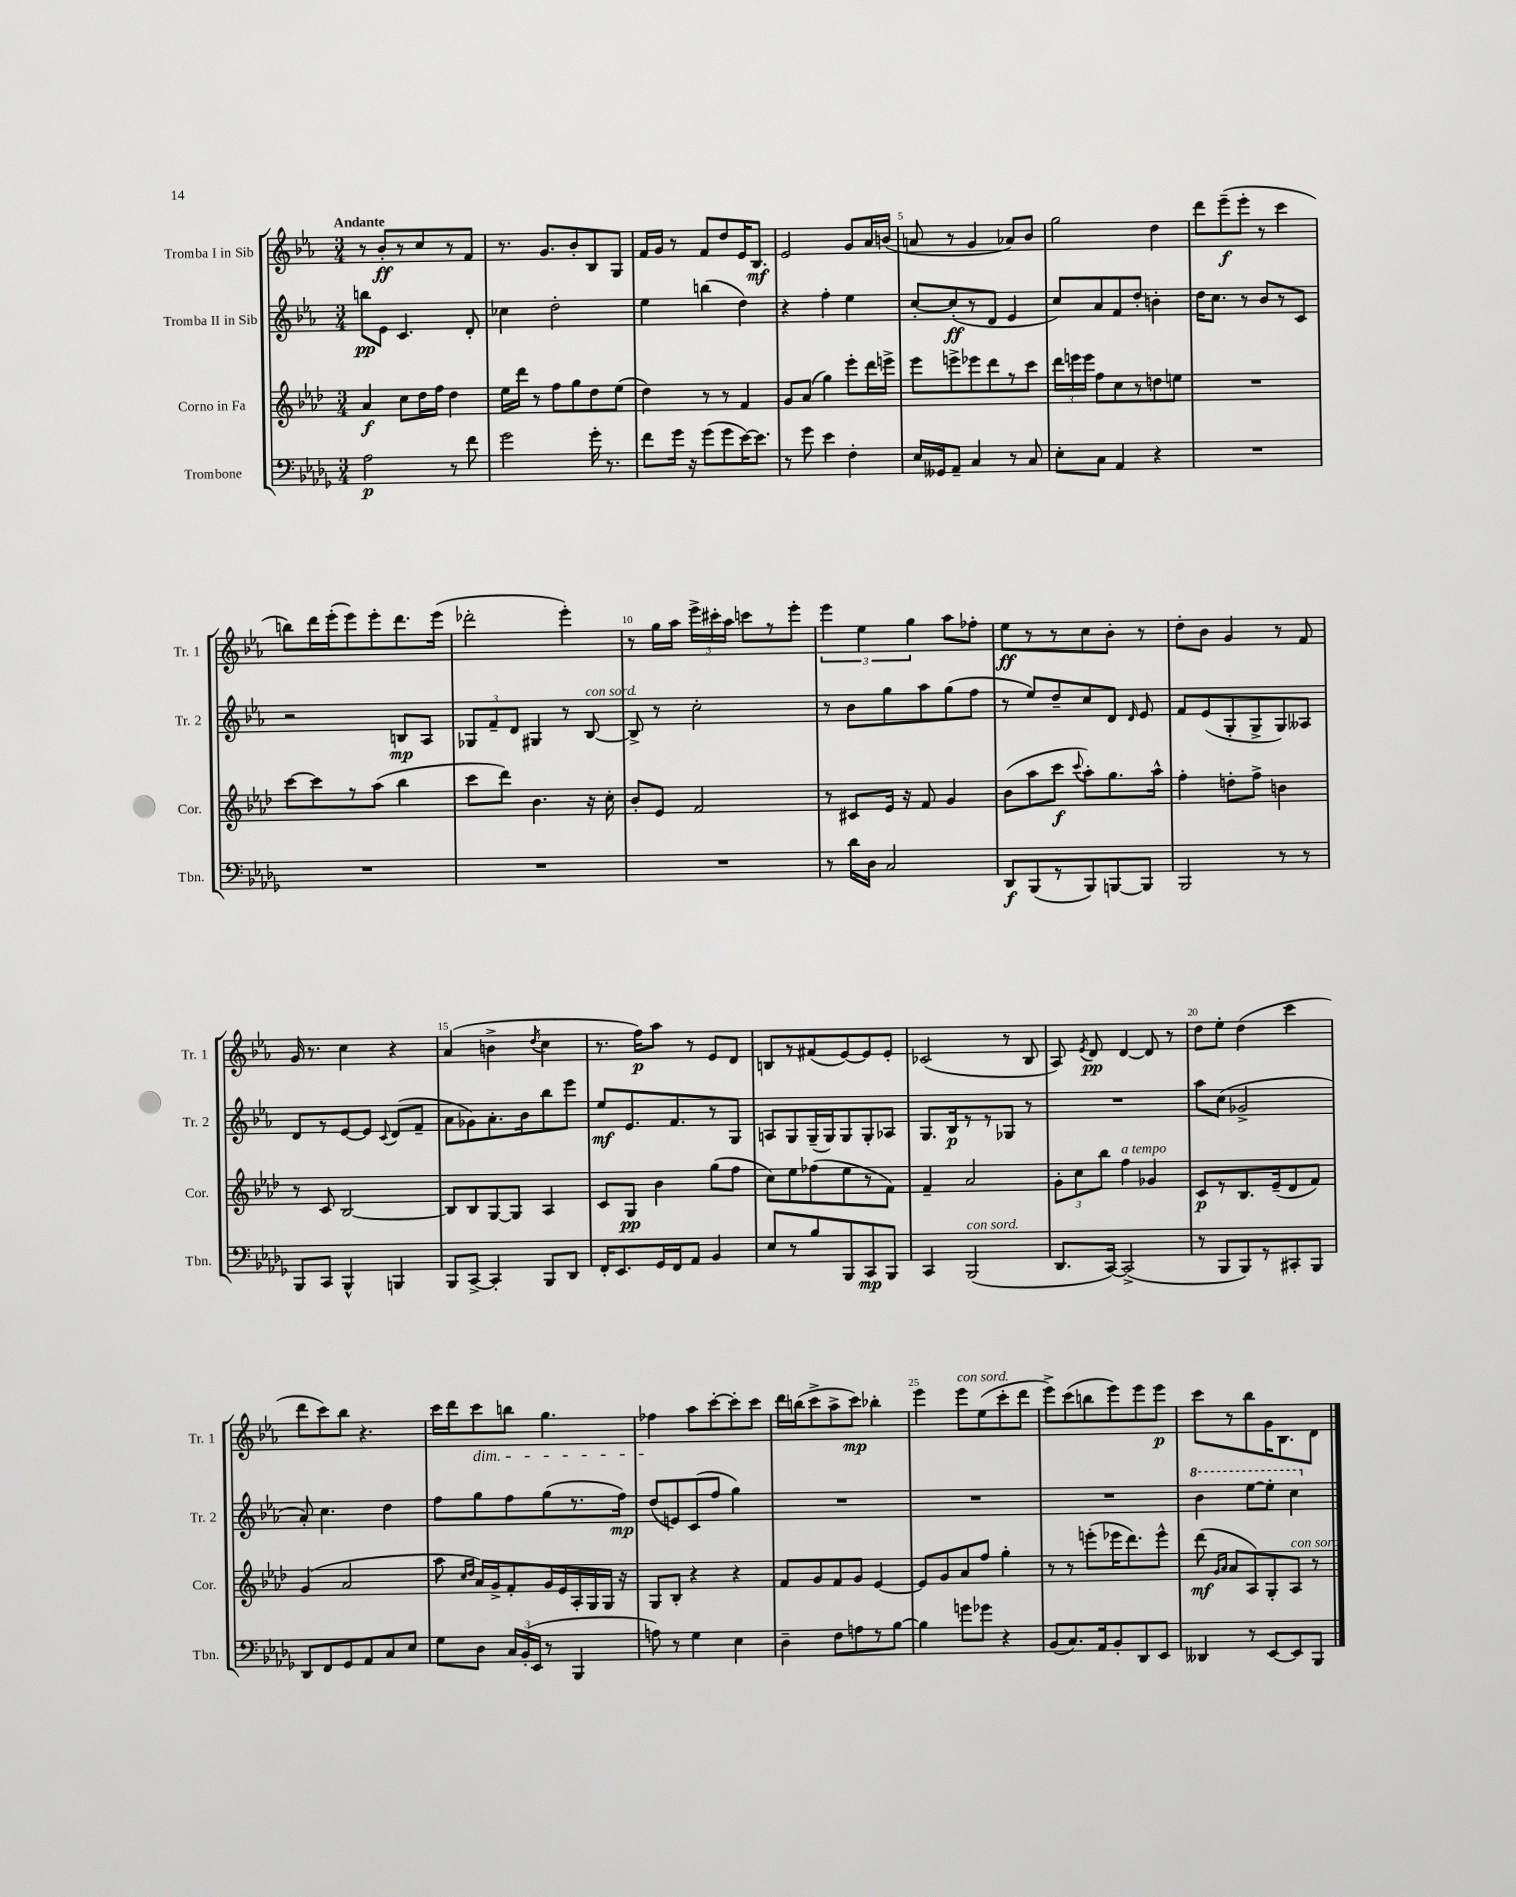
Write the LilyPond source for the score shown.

<<
\new StaffGroup <<
\new Staff = "s0" \with { instrumentName = "Tromba I in Sib" shortInstrumentName = "Tr. 1" } {
    \clef treble \key ees \major \numericTimeSignature \time 3/4 \tempo "Andante"
    \autoBeamOff r8 bes'8[-.\ff r8 c''8 r8 f'8] |
    r8. g'8.[ bes'8-. bes8 g8] |
    f'16[ g'16] r8 f'8[ d''8 ees'16 bes8.]\mf |
    ees'2 g'8[ aes'16 b'16]( |
    a'8 r8 g'4 aes'8[) bes'8] |
    g''2 d''4 |
    d'''8[ ees'''8--\f( ees'''8]-. r8 c'''4 |
    b''8[) d'''16 ees'''16-.( ees'''8) ees'''8-. d'''8. ees'''16]( |
    des'''2-. ees'''4-.) |
    r8 g''16[ aes''16] \tuplet 3/2 { ees'''16[-> cis'''16-. aes''16] } c'''8[ r8 ees'''8]-. |
    \tuplet 3/2 { ees'''4 ees''4 g''4 } aes''8[ fes''8]-. |
    ees''8[\ff r8 r8 c''8 bes'8]-. r8 |
    d''8[-. bes'8] g'4 r8 f'8 |
    g'16 r8. c''4 r4 |
    aes'4( b'4-> \acciaccatura { d''8 } c''4 |
    r8. f''16[\p) aes''8] r8 ees'8[ d'8] |
    b8[ r8 fis'8( ees'8~) ees'8 ees'8]-. |
    ces'2( r8 bes8 |
    aes8) \acciaccatura { ees'8 } d'8\pp d'4~ d'8 r8 |
    d''8[ ees''8]-. d''4( c'''4 |
    d'''8[ c'''8) bes''8] r4. |
    c'''16[ d'''16 c'''8\dim b''8] g''4. |
    fes''4\! aes''8[ c'''8~-. c'''8-. c'''8] |
    d'''16[ b''16( c'''8-> aes''8-> c'''8]\mp) bes''4-. |
    ees'''4 ees'''8[^\markup { \italic "con sord." } ees''8( c'''8-. d'''8] |
    ees'''8[->) c'''8( b''8 ees'''8) ees'''8 ees'''8]\p |
    c'''8[ r8 bes''8 g'16 bes8. d'8] \bar "|." |
}
\new Staff = "s1" \with { instrumentName = "Tromba II in Sib" shortInstrumentName = "Tr. 2" } {
    \clef treble \key ees \major \numericTimeSignature \time 3/4
    \autoBeamOff b''8[\pp ees'8] c'4. d'8-. |
    ces''4 d''2-. |
    ees''4 b''4( d''4) |
    r4 f''4-. ees''4 |
    c''8[~-. c''8-.\ff( r8 d'8] ees'4 |
    c''8[) aes'8 f'8 d''8]-. b'4-. |
    d''16[ c''8.] r8 bes'8[ r8 c'8] |
    r2 b8[\mp aes8] |
    \tuplet 3/2 { ges8[ f'8-- d'8] } gis4 r8 bes8~^\markup { \italic "con sord." } |
    bes8-> r8 c''2-. |
    r8 bes'8[ g''8 aes''8 g''8( f''8] |
    r8 ees''8[) d''8-- c''8 d'8] \grace { d'16 } ees'8 |
    f'8[ ees'8( g8-. g8-> g8) aeses8] |
    d'8[ r8 ees'8~ ees'8] \appoggiatura { c'8 } d'8[( f'8]-- |
    aes'8[ ges'8) aes'8.-. bes'16 bes''8 ees'''8] |
    ees''8[\mf ees'8. f'8. r8 g8] |
    a8[ g8 g16--( g16) g8 g8-. aes8] |
    g8.[ bes16\p r8 r8 ges8] r8 |
    R2. |
    aes''8[ c''8]( ges'2-> |
    aes'8-.) c''4. d''4 |
    f''8[ g''8 f''8 g''8( r8. f''16]\mp) |
    d''8[( e'8) c'8( f''8] g''4) |
    R2. |
    R2. |
    R2. |
    \ottava #1 bes''4 ees'''8[~ ees'''8]-. c'''4 \ottava #0 \bar "|." |
}
\new Staff = "s2" \with { instrumentName = "Corno in Fa" shortInstrumentName = "Cor." } {
    \clef treble \key aes \major \numericTimeSignature \time 3/4
    \autoBeamOff aes'4\f c''8[ des''16 f''16] des''4 |
    ees''16[ des'''16] r8 f''8[ g''8 des''8 ees''8]( |
    des''4) r8 r8 f'4 |
    g'8[ aes'8]( g''4) ees'''8[-. des'''16 e'''16]-> |
    ees'''8[ e'''8-> ees'''8 des'''8 r8 c'''8] |
    \tuplet 3/2 { des'''16[ e'''16 e'''16] } f''8[ c''8 r8 d''8 e''8] |
    R2. |
    c'''8[~ c'''8 r8 aes''8]( bes''4 |
    c'''8[ des'''8]) bes'4. r16 c''16-. |
    bes'8[-. ees'8] f'2 |
    r8 cis'8[ ees'16] r16 f'8 g'4 |
    bes'8[( aes''8 c'''8]\f \appoggiatura { c'''8 } aes''8[-.) g''8. aes''16]-^ |
    f''4-. d''8[-. f''8]-> b'4 |
    r8 c'8 bes2~ |
    bes8[ bes8 g8~ g8] aes4 |
    c'8[ g8]\pp bes'4 g''8[( f''8] |
    c''8[) ees''8 fes''8( ees''8 r8 f'8]) |
    f'4-- aes'2 |
    \tuplet 3/2 { g'8[-. c''8 bes''8] } f''4^\markup { \italic "a tempo" } ges'4 |
    c'8[\p r8 bes8. ees'16--( des'8 f'8]) |
    g'4( aes'2 |
    aes''8 \grace { c''16[ des''16] } aes'16[) g'16-> f'8-. g'16 ees'16 aes16-. g16 g16] r16 |
    g8[ bes8]-. r4 r4 |
    f'8[ g'8 f'8 g'8] ees'4~ |
    ees'8[ g'8 aes'8 f''8] g''4-. |
    r8 r8 e'''8[-.( ees'''16 des'''8.) ees'''8]-^ |
    des'''8\mf( \grace { g'16[ aes'16] } aes'8[ aes8) g8-. aes8]^\markup { \italic "con sord." } r8 \bar "|." |
}
\new Staff = "s3" \with { instrumentName = "Trombone" shortInstrumentName = "Tbn." } {
    \clef bass \key des \major \numericTimeSignature \time 3/4
    \autoBeamOff aes2\p r8 f'8 |
    ges'2 ges'16-. r8. |
    f'8[ ges'16] r16 ges'8[( ges'8 ees'16~) ees'8.] |
    r8 ges'8 ees'4 f4-. |
    ees16[ geses,16 aes,8]-- c4 r8 c8 |
    ees8[-. c8] aes,4 r4 |
    R2. |
    R2. |
    R2. |
    R2. |
    r8 des'16[ des16] c2 |
    des,8[\f bes,,8( r8 bes,,8) b,,8~ b,,8] |
    bes,,2 r8 r8 |
    bes,,8[ c,8] bes,,4-^ b,,4 |
    bes,,8[ c,8]~-> c,4-. bes,,8[ des,8] |
    f,16[-. ees,8. ges,16 f,16 aes,8] bes,4 |
    ees8[ r8 bes8 bes,,8 c,8\mp bes,,8] |
    c,4 bes,,2^\markup { \italic "con sord." }( |
    des,8.[ c,16]~) c,2->( |
    r8 bes,,8[ bes,,8) r8 cis,8-. bes,,8] |
    des,8[ f,8 ges,8 aes,8 c8 ees8] |
    ges8[ des8] \tuplet 3/2 { c16[ bes,16-.( ees,16] } r8 bes,,4 |
    a8) r8 ges4 ees4 |
    des4-- f8[ a8 r8 bes8]~ |
    bes4 g'8[ ges'8] r4 |
    bes,8[( c8.) aes,16 bes,8-. des,8 ees,8] |
    deses,4 r8 ees,8[~ ees,8 bes,,8] \bar "|." |
}
>>
>>
\layout { \context { \Score \override BarNumber.break-visibility = ##(#f #t #t) barNumberVisibility = #(every-nth-bar-number-visible 5) } }
